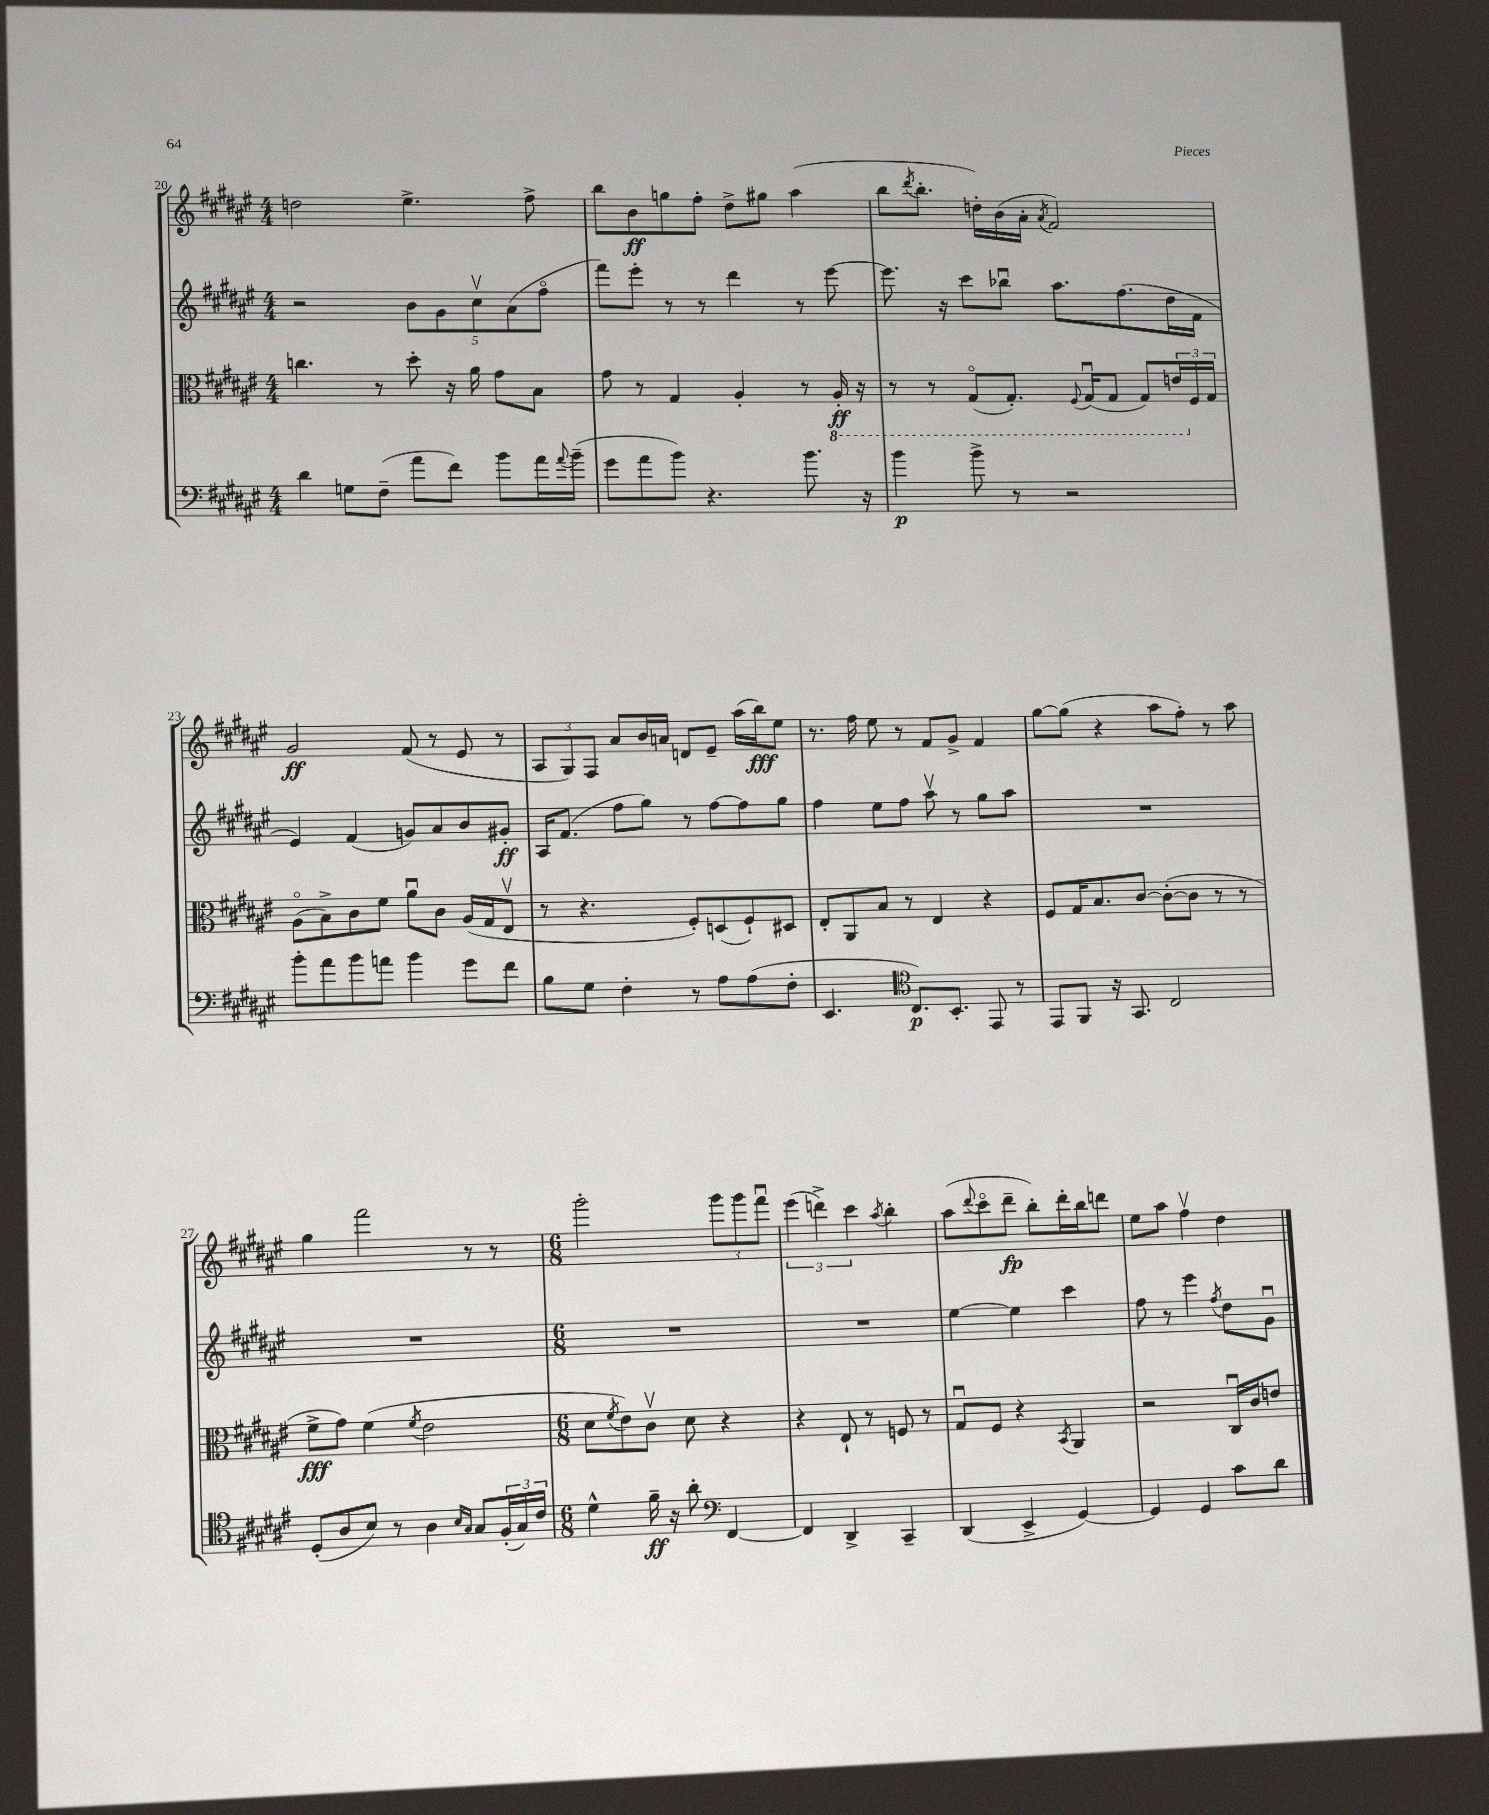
<<
\new StaffGroup <<
\new Staff = "s0" {
    \clef treble \key fis \major \numericTimeSignature \time 4/4
    d''2 eis''4.-> fis''8-> |
    b''8 b'8\ff g''8 fis''8-. dis''8-> gis''8 ais''4( |
    b''8 \acciaccatura { dis'''8 } b''8.-. d''16-.) b'16( ais'16-. \acciaccatura { ais'8 } fis'2) |
    gis'2\ff fis'8( r8 eis'8 r8 |
    \tuplet 3/2 { ais8 gis8) fis8 } ais'8 b'16 a'16 d'8 eis'8-- ais''16( b''16\fff) eis''8 |
    r8. fis''16 eis''8 r8 fis'8 gis'8-> fis'4 |
    gis''8~ gis''8( r4 ais''8 fis''8-.) r8 ais''8 |
    gis''4 fis'''2 r8 r8 |
    \numericTimeSignature \time 6/8 gis'''2-. \tuplet 3/2 { gis'''8 gis'''8 fis'''8\downbow } |
    \tuplet 3/2 { eis'''4( d'''4->) cis'''4 } \acciaccatura { ais''8 } b''4-. |
    ais''8( \appoggiatura { dis'''8 } cis'''8\flageolet dis'''8--\fp b''8-.) dis'''16-. b''16 d'''8 |
    eis''8 ais''8 fis''4\upbow dis''4 \bar "|." |
}
\new Staff = "s1" {
    \clef treble \key fis \major \numericTimeSignature \time 4/4
    r2 \tuplet 5/4 { b'8 gis'8 cis''8\upbow ais'8( fis''8\flageolet } |
    fis'''8) eis'''8-. r8 r8 dis'''4 r8 eis'''8~ |
    eis'''8. r16 cis'''8 bes''8\downbow ais''8. fis''8.( dis''16 fis'16 |
    eis'4) fis'4( g'8) ais'8 b'8 gis'8-.\ff |
    ais16 fis'8.( fis''8 gis''8) r8 fis''8~ fis''8 gis''8 |
    fis''4 eis''8 fis''8 ais''8\upbow r8 gis''8 ais''8 |
    R1 |
    R1 |
    \numericTimeSignature \time 6/8 R2. |
    R2. |
    eis''4~ eis''4 cis'''4 |
    fis''8 r8 eis'''4 \acciaccatura { fis''8 } dis''8 gis'8\downbow \bar "|." |
}
\new Staff = "s2" {
    \clef alto \key fis \major \numericTimeSignature \time 4/4
    c''4. r8 dis''8-. r16 ais'16 gis'8 b8 |
    gis'8 r8 gis4 ais4-. r8 \ottava #-1 ais,16-.\ff r16 |
    r8 r8 gis,8\flageolet( gis,8.-.) \appoggiatura { fis,8 } gis,16\downbow( gis,8 gis,8) \tuplet 3/2 { e16 \ottava #0 fis16 gis16 } |
    ais8\flageolet( b8->) cis'8 fis'8 ais'8\downbow cis'8 ais16( gis16 eis8\upbow |
    r8 r4. fis8-.) d8( fis8-!) dis8 |
    eis8-. ais,8 b8 r8 eis4 r4 |
    fis8 gis16 b8. cis'8~ cis'8~-.( cis'8 r8 r8 |
    fis'8->\fff gis'8) fis'4( \acciaccatura { fis'8 } eis'2 |
    \numericTimeSignature \time 6/8 dis'8 \acciaccatura { fis'8 } eis'8) cis'8\upbow dis'8 r4 |
    r4 eis8-! r8 f8 r8 |
    gis8\downbow fis8 r4 \acciaccatura { b,8 } ais,4 |
    r2 cis16\downbow cis'16 e'8 \bar "|." |
}
\new Staff = "s3" {
    \clef bass \key fis \major \numericTimeSignature \time 4/4
    dis'4 g8 fis8--( ais'8 fis'8) b'8 ais'16 \appoggiatura { ais'8 } b'16--( |
    gis'8 ais'8 b'8) r4. b'8. r16 |
    b'4\p b'8-> r8 r2 |
    b'8-. ais'8 b'8 a'8 b'4 gis'8 fis'8 |
    b8 gis8 fis4-. r8 ais8 ais8( fis8-. |
    eis,4. \clef tenor cis8.\p) b,8.-. eis,8 r8 |
    eis,8 fis,8 r16 gis,8. cis2 |
    dis8-.( ais8 b8) r8 ais4 \grace { b16 gis16 } gis8 \tuplet 3/2 { fis16-.( gis16) cis'16 } |
    \numericTimeSignature \time 6/8 dis'4-^ fis'16--\ff r16 ais'8-. \clef bass fis,4~ |
    fis,4 dis,4-> cis,4-- |
    dis,4( eis,4-> gis,4~) |
    gis,4 gis,4 cis'8 dis'8 \bar "|." |
}
>>
>>
\layout { \context { \Score currentBarNumber = #20 } }
